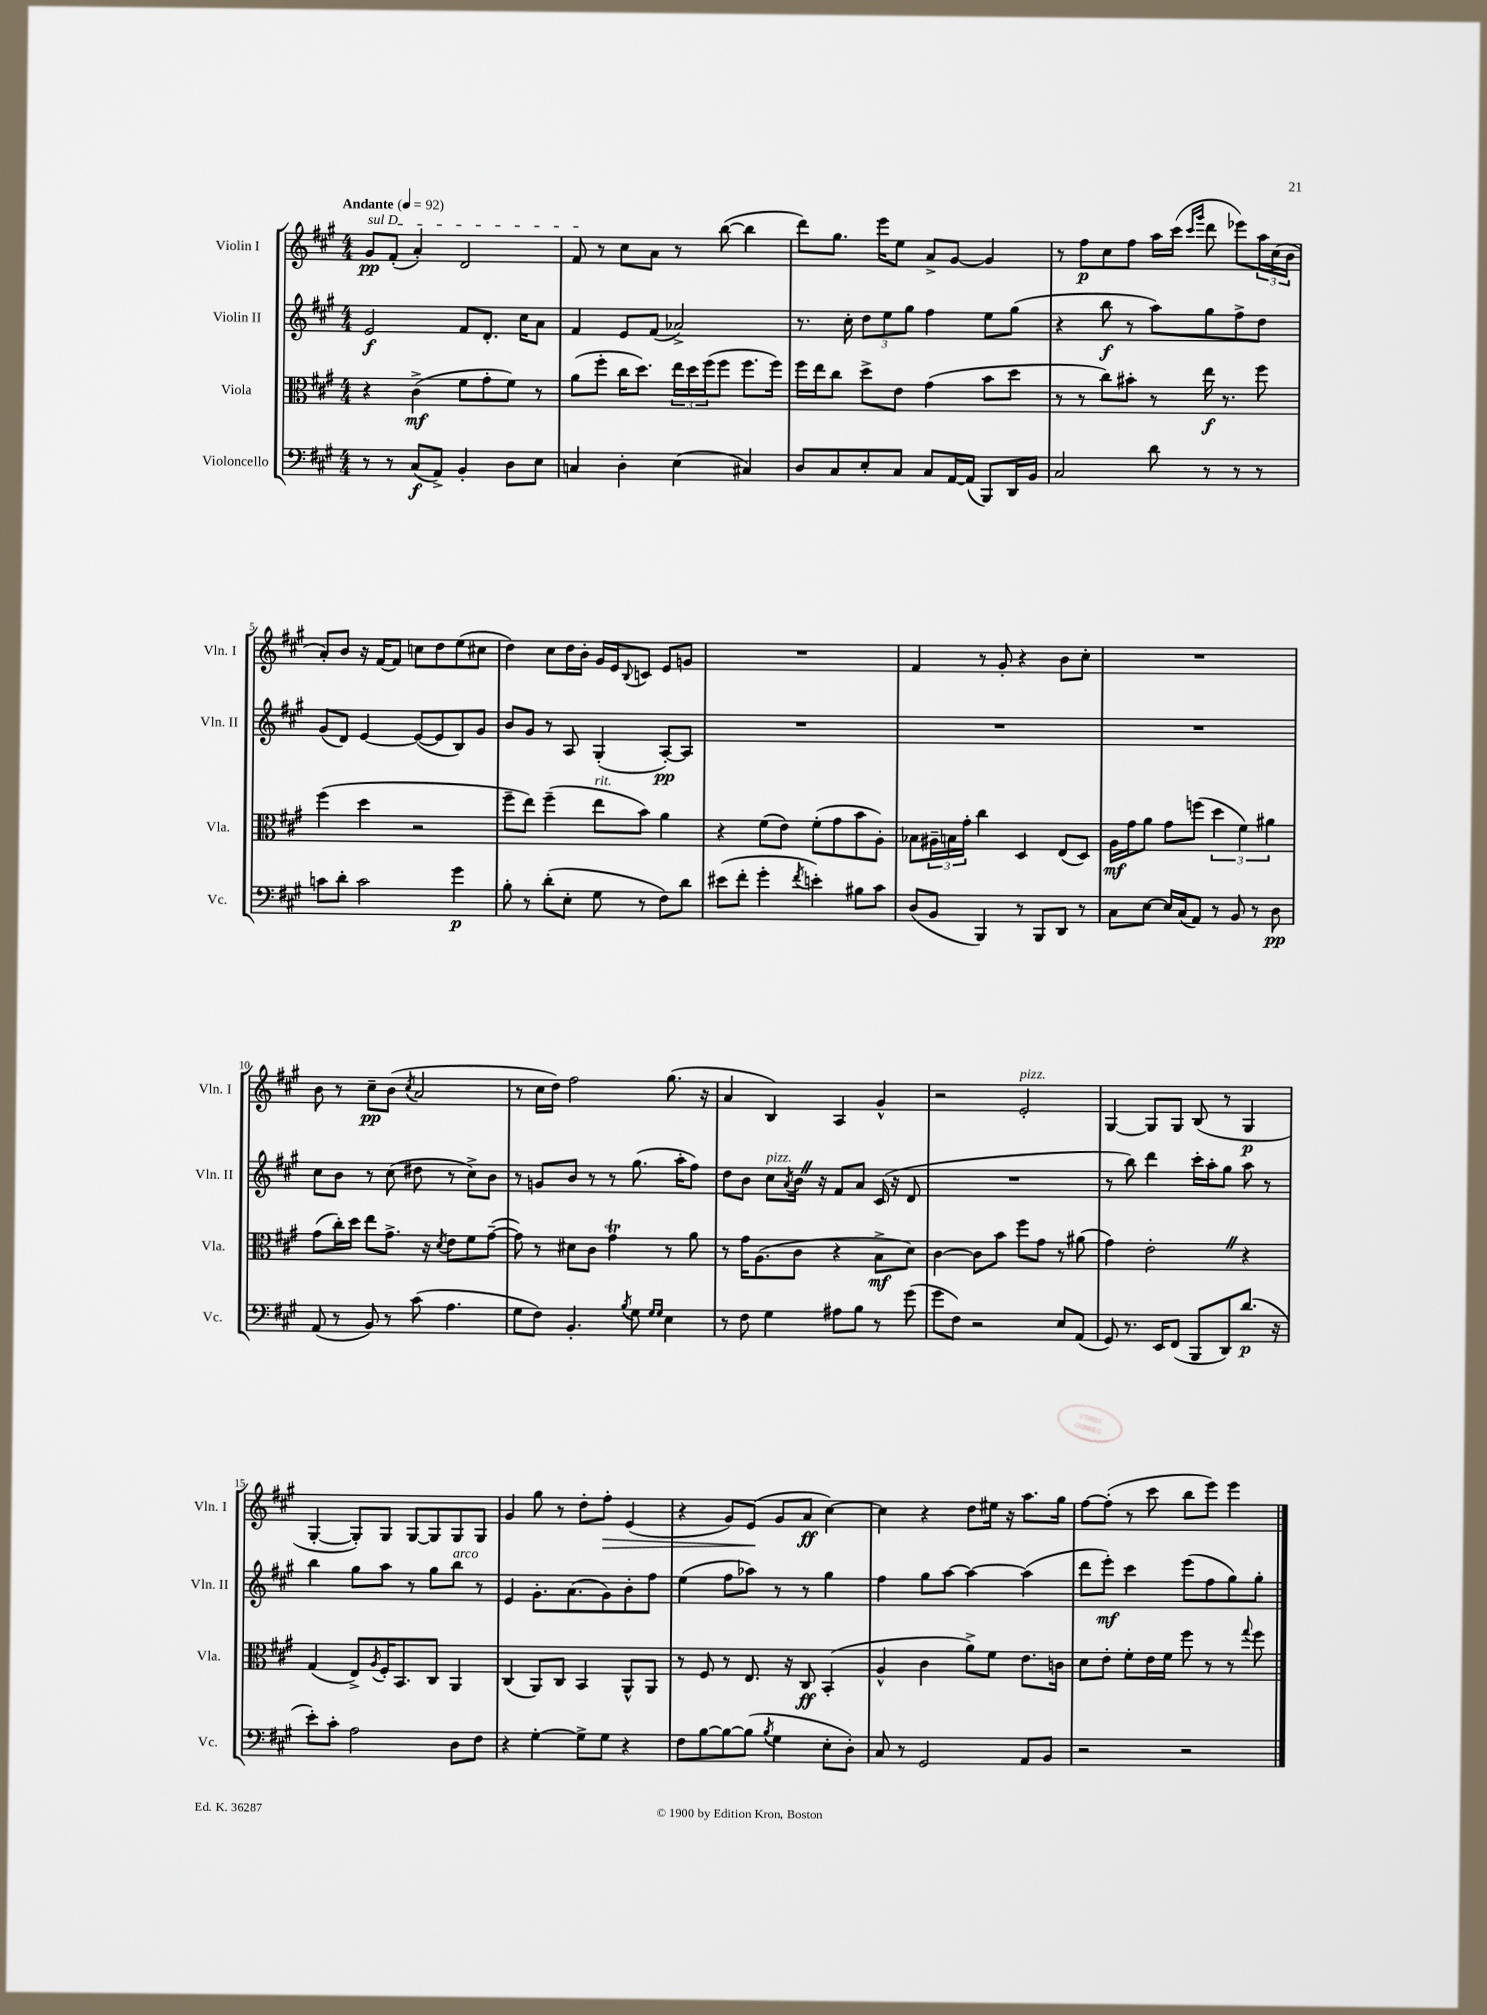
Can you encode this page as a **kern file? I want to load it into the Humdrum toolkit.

**kern	**dynam	**kern	**dynam	**kern	**dynam	**kern	**dynam
*part4	*part4	*part3	*part3	*part2	*part2	*part1	*part1
*staff4	*staff4	*staff3	*staff3	*staff2	*staff2	*staff1	*staff1
*I"Violoncello	*	*I"Viola	*	*I"Violin II	*	*I"Violin I	*
*I'Vc.	*	*I'Vla.	*	*I'Vln. II	*	*I'Vln. I	*
*clefF4	*	*clefC3	*	*clefG2	*	*clefG2	*
*k[f#c#g#]	*	*k[f#c#g#]	*	*k[f#c#g#]	*	*k[f#c#g#]	*
*M4/4	*	*M4/4	*	*M4/4	*	*M4/4	*
*MM92	*	*MM92	*	*MM92	*	*MM92	*
=1	=1	=1	=1	=1	=1	=1	=1
!	!	!	!	!	!	!LO:TX:a:B:t=Andante	!
!	!	!	!	!	!	!LO:TX:a:i:t=sul D	!
8r	.	4r	.	2e/	f	8g#/L	pp
8r	.	.	.	.	.	(8f#'/J	.
(8C#/L	f	(4c#^\	mf	.	.	4a'/)	.
8AA^/J)	.	.	.	.	.	.	.
4BB'/	.	8f#\L	.	8f#/L	.	2d/	.
.	.	8g#'\	.	8.d'/J	.	.	.
8D\L	.	8f#\J)	.	.	.	.	.
.	.	.	.	16cc#\KL	.	.	.
8E\J	.	8r	.	8a\J	.	.	.
=2	=2	=2	=2	=2	=2	=2	=2
4Cn/	.	(8a\L	.	4f#/	.	8f#/	.
.	.	8ff#'\J	.	.	.	8r	.
4D'\	.	16cc#\KL	.	8e/L	.	8cc#\L	.
.	.	8.dd\J)	.	.	.	.	.
.	.	.	.	(8f#/J	.	8a\J	.
(4E\	.	24ee\LL	.	2a-X^/)	.	8r	.
.	.	24dd\	.	.	.	.	.
.	.	(24ff#\J	.	.	.	.	.
.	.	8ff#\J	.	.	.	([8bb\	.
4C#X/)	.	8.ff#\L	.	.	.	4bb\]	.
.	.	16ff#\Jk)	.	.	.	.	.
=3	=3	=3	=3	=3	=3	=3	=3
8D/L	.	16ff#\LL	.	8.r	.	8ddd\L)	.
.	.	16ee\J	.	.	.	.	.
8C#/	.	8cc#\J	.	.	.	8.gg#\J	.
.	.	.	.	16cc#'\	.	.	.
8E'/	.	8dd^\L	.	12dd\L	.	.	.
.	.	.	.	.	.	16eee\KL	.
.	.	.	.	12ee\	.	.	.
8C#/J	.	8e\J	.	.	.	8ee\J	.
.	.	.	.	12gg#\J	.	.	.
8C#/L	.	(4g#\	.	4ff#\	.	8a^/L	.
[16AA/L	.	.	.	.	.	[8g#/J	.
(16AA/JJ]	.	.	.	.	.	.	.
8BBB/L)	.	8b\L	.	8ee\L	.	4g#/]	.
16DD/L	.	8dd\J	.	(8gg#\J	.	.	.
16BB/JJ	.	.	.	.	.	.	.
=4	=4	=4	=4	=4	=4	=4	=4
2C#/	.	8r	.	4r	.	8r	.
.	.	8r	.	.	.	8ff#\L	p
.	.	8cc#\L)	.	8bb\	f	8cc#\	.
.	.	8b#X'\J	.	8r	.	8ff#\J	.
8d\	.	8r	.	8aa\L)	.	16aa\LL	.
.	.	.	.	.	.	(16ccc#\JJ	.
.	.	.	.	.	.	16qqccc#/LL	.
.	.	.	.	.	.	16qqggg#/JJ	.
8r	.	16ee\	f	8gg#\	.	8ddd\	.
.	.	8.r	.	.	.	.	.
8r	.	.	.	8ff#^\	.	8eee-X\L)	.
8r	.	8ff#\	.	8dd\J	.	24aa\L	.
.	.	.	.	.	.	(24cc#\	.
.	.	.	.	.	.	24b\JJ	.
!!LO:LB:g=z
=5	=5	=5	=5	=5	=5	=5	=5
8cn\L	.	(4ff#\	.	(8g#/L	.	8a'/L)	.
8d'\J	.	.	.	8d/J)	.	8b/J	.
2c\	.	4dd\	.	[4e/	.	16r	.
.	.	.	.	.	.	[16f#/KL	.
.	.	.	.	.	.	8f#/J]	.
.	.	2r	.	(8e/L_	.	8ccn\L	.
.	.	.	.	8e/]	.	8dd\	.
4g#\	p	.	.	8B/)	.	(8ee\	.
.	.	.	.	8g#/J	.	8cc#X\J	.
=6	=6	=6	=6	=6	=6	=6	=6
8B'\	.	8ff#~\L	.	8b/L	.	4dd\)	.
8r	.	8ee\J)	.	8g#/J	.	.	.
(8d'\L	.	(4ff#~\	.	8r	.	8cc#\L	.
8E'\J	.	.	.	8A/	.	16dd\L	.
.	.	.	.	.	.	16b'\JJ	.
!	!	!LO:TX:a:i:t=rit.	!	!	!	!	!
8G#\	.	8ee\L	.	(4G#'/	.	16g#/LL	.
.	.	.	.	.	.	16e/J	.
.	.	.	.	.	.	8qqB/	.
8r	.	8b\J)	.	.	.	8cn/J	.
8F#\L)	.	4a\	.	[8A'/L)	pp	8e/L	.
8d\J	.	.	.	8A/J]	.	8gn/J	.
=7	=7	=7	=7	=7	=7	=7	=7
(8e#X\L	.	4r	.	1r	.	1r	.
8f#'\J	.	.	.	.	.	.	.
4g#'\	.	(8f#\L	.	.	.	.	.
.	.	8e\J)	.	.	.	.	.
8qf#/	.	.	.	.	.	.	.
4en'\)	.	(8f#'\L	.	.	.	.	.
.	.	8g#\	.	.	.	.	.
8B#X\L	.	8b\	.	.	.	.	.
8c#\J	.	8A'\J)	.	.	.	.	.
=8	=8	=8	=8	=8	=8	=8	=8
(8D/L	.	8B-X\L	.	1r	.	4f#/	.
8BB/J	.	24A#X~\L	.	.	.	.	.
.	.	24Bn\	.	.	.	.	.
.	.	24g#'\JJ	.	.	.	.	.
4BBB/)	.	4cc#\	.	.	.	8r	.
.	.	.	.	.	.	8g#'/	.
8r	.	4D/	.	.	.	4r	.
8BBB/L	.	.	.	.	.	.	.
8DD/J	.	(8E/L	.	.	.	8b\L	.
8r	.	8D/J)	.	.	.	8cc#'\J	.
=9	=9	=9	=9	=9	=9	=9	=9
8C#\L	.	16A\LL	mf	1r	.	1r	.
.	.	16g#\J	.	.	.	.	.
[8E\J	.	8a\J	.	.	.	.	.
16E/LL]	.	8g#\L	.	.	.	.	.
(16C#/J	.	.	.	.	.	.	.
8AA/J)	.	(8ffn\J	.	.	.	.	.
8r	.	6dd\	.	.	.	.	.
8BB/	.	.	.	.	.	.	.
.	.	6f#\)	.	.	.	.	.
8r	.	.	.	.	.	.	.
.	.	6a#X\	.	.	.	.	.
8D\	pp	.	.	.	.	.	.
!!LO:LB:g=z
=10	=10	=10	=10	=10	=10	=10	=10
(8AA/	.	(8g#\L	.	8cc#\L	.	8b\	.
8r	.	16cc#'\L)	.	8b\J	.	8r	.
.	.	16dd\JJ	.	.	.	.	.
8BB/)	.	8ee\L	.	8r	.	8cc#~\L	pp
8r	.	8.g#^\J	.	(8cc#\	.	(8b\J	.
.	.	.	.	.	.	8qcc#/	.
(8c#\	.	.	.	8dd#X\	.	2a/	.
.	.	16r	.	.	.	.	.
.	.	8qd/	.	.	.	.	.
4.A\	.	8e\L	.	8r	.	.	.
.	.	8f#\	.	8cc#^\L)	.	.	.
.	.	([8g#~\J	.	8b\J	.	.	.
=11	=11	=11	=11	=11	=11	=11	=11
8G#\L	.	8g#\])	.	8r	.	8r	.
8F#\J)	.	8r	.	8gn/L	.	16cc#\LL	.
.	.	.	.	.	.	16dd\JJ)	.
4.BB'/	.	8d#X\L	.	8b/J	.	2ff#\	.
.	.	8c#\J	.	8r	.	.	.
.	.	4g#t\	.	8r	.	.	.
8qB/	.	.	.	.	.	.	.
8G#\	.	.	.	(8.gg#\	.	.	.
16qqG#/LL	.	.	.	.	.	.	.
16qqG#/JJ	.	.	.	.	.	.	.
4E\	.	8r	.	.	.	(8.gg#\	.
.	.	.	.	16aa'\KL	.	.	.
.	.	8a\	.	8ff#\J)	.	.	.
.	.	.	.	.	.	16r	.
=12	=12	=12	=12	=12	=12	=12	=12
8r	.	8r	.	8dd\L	.	4a/	.
8F#\	.	16g#\KL	.	8b\J	.	.	.
.	.	(8.A\	.	.	.	.	.
!	!	!	!	!LO:TX:a:i:t=pizz.	!	!	!
4G#\	.	.	.	8cc#\L	.	4B/)	.
.	.	.	.	8qa/	.	.	.
.	.	8c#\J	.	16bZ\Jk	.	.	.
.	.	.	.	16r	.	.	.
8A#X\L	.	4r	.	8f#/L	.	4A/	.
8B\J	.	.	.	8a/J	.	.	.
8r	.	8B^\L	mf	(16c#/	.	4g#^^/	.
.	.	.	.	16r	.	.	.
(8g#\	.	8d\J)	.	8d/	.	.	.
=13	=13	=13	=13	=13	=13	=13	=13
8g#\L	.	[4c#\	.	1r	.	2r	.
8F#\J)	.	.	.	.	.	.	.
2r	.	8c#\L]	.	.	.	.	.
.	.	8b\J	.	.	.	.	.
!	!	!	!	!	!	!LO:TX:a:i:t=pizz.	!
.	.	8ff#\L	.	.	.	2e'/	.
.	.	8g#\J	.	.	.	.	.
8E/L	.	8r	.	.	.	.	.
(8AA/J	.	(8a#X\	.	.	.	.	.
=14	=14	=14	=14	=14	=14	=14	=14
8GG#/)	.	4g#\)	.	8r	.	[4G#/	.
8.r	.	.	.	8bb\)	.	.	.
.	.	2e'Z\	.	4ddd\	.	8G#/L]	.
16EE/KL	.	.	.	.	.	.	.
(8FF#/J	.	.	.	.	.	8G#/J	.
8BBB/L	.	.	.	16ccc#'\LL	.	(8B/	.
.	.	.	.	16aa'\J	.	.	.
8DD/)	.	.	.	8gg#\J	.	8r	.
(8.d/J	p	4r	.	8aa\	.	4G#/	p
.	.	.	.	8r	.	.	.
16r	.	.	.	.	.	.	.
!!LO:LB:g=z
=15	=15	=15	=15	=15	=15	=15	=15
8e'\L)	.	(4G#/	.	4bb\	.	[4G#'/	.
8c#'\J	.	.	.	.	.	.	.
2A\	.	8E^/L)	.	8gg#\L	.	8G#'/L])	.
.	.	8qA/	.	.	.	.	.
.	.	16F#'/K	.	8aa\J	.	8G#/J	.
.	.	8.BB/	.	.	.	.	.
.	.	.	.	8r	.	[8G#/L	.
.	.	8C#/J	.	8gg#\L	.	8G#/]	.
!	!	!	!	!LO:TX:a:i:t=arco	!	!	!
8D\L	.	4AA/	.	8bb\J	.	8G#/	.
8F#\J	.	.	.	8r	.	8G#/J	.
=16	=16	=16	=16	=16	=16	=16	=16
4r	.	(4C#/	.	4e/	.	4g#/	.
[4G#'\	.	8AA/L)	.	8.g#'\L	.	8gg#\	.
.	.	8C#/J	.	.	.	8r	.
.	.	.	.	(8.a\	.	.	.
8G#^\L]	.	4BB/	.	.	.	8dd'\L	.
!	!	!	!	!	!	!	!LO:HP:b
8G#\J	.	.	.	8g#\)	.	8ff#'\J	>
4r	.	8AA^^/L	.	8b'\	.	(4e/	.
.	.	8AA/J	.	8ff#\J	.	.	.
=17	=17	=17	=17	=17	=17	=17	=17
8F#\L	.	8r	.	(4ee\	.	4r	.
[8B\	.	8F#/	.	.	.	.	.
8B\_	.	8r	.	8ff#\L	.	8g#/L)	.
(8B\J]	.	8.E/	.	8aa-X\J)	.	(8e/J	.
8qB/	.	.	.	.	.	.	.
4G#\	.	.	.	8r	.	8g#/L	]
.	.	16r	.	.	.	.	.
.	.	8C#/	ff	8r	.	8a/J	ff
8E'\L	.	(4BB'/	.	4gg#\	.	[4cc#\)	.
8D'\J)	.	.	.	.	.	.	.
=18	=18	=18	=18	=18	=18	=18	=18
8C#/	.	4A^^/	.	4ff#\	.	4cc#\]	.
8r	.	.	.	.	.	.	.
2GG#/	.	4c#\	.	8gg#\L	.	4r	.
.	.	.	.	[8aa\J	.	.	.
.	.	8a^\L)	.	4aa\_	.	8dd\L	.
.	.	8f#\J	.	.	.	16ee#X\Jk	.
.	.	.	.	.	.	16r	.
8AA/L	.	8.e\L	.	(4aa\]	.	8.aa\L	.
8BB/J	.	.	.	.	.	.	.
.	.	16cn\Jk	.	.	.	16gg#\Jk	.
=19	=19	=19	=19	=19	=19	=19	=19
2r	.	8d\L	.	8ddd\L	.	[8ff#\L	.
.	.	8e'\J	.	8eee'\J)	mf	(8ff#'\J]	.
.	.	8f#'\L	.	4ccc#\	.	8r	.
.	.	16e\L	.	.	.	8ccc#\	.
.	.	16f#\JJ	.	.	.	.	.
2r	.	8ff#\	.	(8eee\L	.	8bb\L	.
.	.	8r	.	8ff#\	.	8eee\J)	.
.	.	8r	.	8gg#\)	.	4eee\	.
.	.	8qqgg#/	.	.	.	.	.
.	.	8ff#\	.	8gg#'\J	.	.	.
==	==	==	==	==	==	==	==
*-	*-	*-	*-	*-	*-	*-	*-
